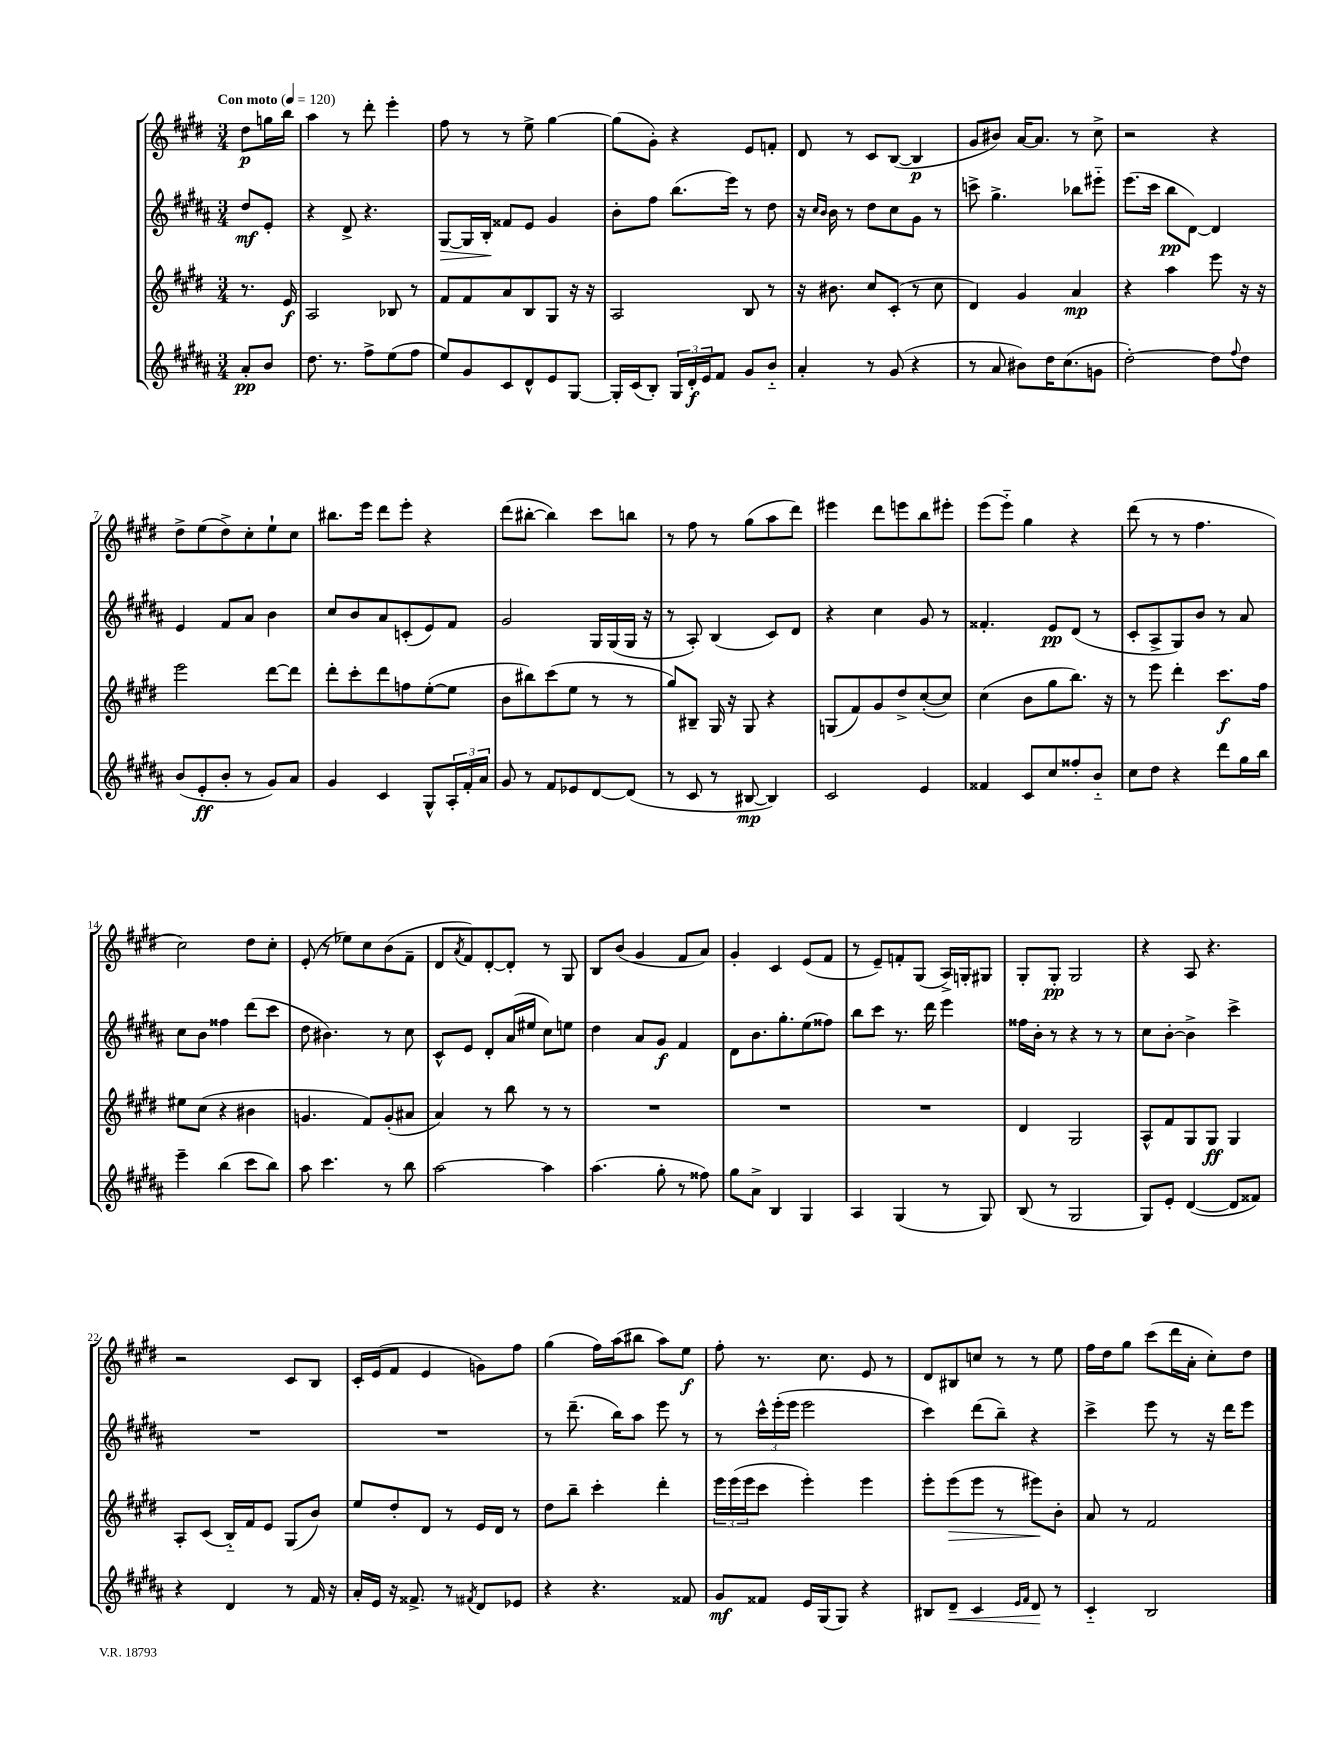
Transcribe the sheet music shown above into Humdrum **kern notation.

**kern	**kern	**kern	**kern
*staff4	*staff3	*staff2	*staff1
*clefG2	*clefG2	*clefG2	*clefG2
*k[f#c#g#d#a#]	*k[f#c#g#d#]	*k[f#c#g#d#a#]	*k[f#c#g#d#]
*M3/4	*M3/4	*M3/4	*M3/4
*MM120	*MM120	*MM120	*MM120
8a#'	8.r	8dd#	8dd#
8b	.	8e'	16gg
.	16e	.	16bb
=	=	=	=
8.dd#	2A	4r	4aa
8.r	.	.	.
.	.	8d#^	8r
8ff#^	.	4.r	8ddd#'
(8ee	8B-	.	4eee'
8ff#	8r	.	.
=	=	=	=
8ee)	8f#	[8G#	8ff#
8g#	8f#	16G#]	8r
.	.	16B'	.
8c#	8a	8f##	8r
8d#^^	8B	8e	8ee^
8e	8G#	4g#	[4gg#
[8G#	16r	.	.
.	16r	.	.
=	=	=	=
16G#']	2A	8b'	(8gg#]
(16c#	.	.	.
8B')	.	8ff#	8g#')
24G#	.	(8.bb	4r
24d#'	.	.	.
24e	.	.	.
8f#	.	.	.
.	.	16eee)	.
8g#	8B	8r	8e
8b'~	8r	8dd#	8f'
=	=	=	=
4a#'	16r	16r	8d#
.	.	16qqcc#	.
.	.	16qqb	.
.	8.b#	16b	.
.	.	8r	8r
8r	8cc#	8dd#	8c#
(8g#	(8c#'	8cc#	([8B
4r	8r	8g#	4B]
.	8cc#	8r	.
=	=	=	=
8r	4d#)	8ccc^	8g#
8a#	.	4.gg#^	8b#)
8b#)	4g#	.	[16a
.	.	.	8.a]
16dd#	.	.	.
(8.cc#	.	.	.
.	4a	8bb-	8r
8g	.	8eee#'~	8cc#^
=	=	=	=
[2dd#')	4r	(8.eee	2r
.	.	16ccc#	.
.	4aa	8bb	.
.	.	[8d#)	.
8dd#]	8eee	4d#]	4r
8qqff#	.	.	.
8dd#	16r	.	.
.	16r	.	.
=	=	=	=
(8b	2eee	4e	8dd#^
8e'	.	.	(8ee
8b'	.	8f#	8dd#^)
8r	.	8a#	8cc#'
8g#)	[8ddd#	4b	8ee`
8a#	8ddd#]	.	8cc#
=	=	=	=
4g#	8ddd#'	8cc#	8.bb#
.	8ccc#'	8b	.
.	.	.	16eee
4c#	8ddd#	8a#	8ddd#
.	8ff	(8c'	8eee'
8G#^^	([8ee'	8e)	4r
24A#'	8ee]	8f#	.
24f#'	.	.	.
24a#	.	.	.
=	=	=	=
8g#	8b	2g#	(8ddd#
8r	8bb#)	.	[8bb#'
8f#	(8ccc#	.	4bb#])
8e-	8ee	.	.
[8d#	8r	16G#	8ccc#
.	.	(16G#	.
(8d#]	8r	16G#	8bb
.	.	16r	.
=	=	=	=
8r	8gg#)	8r	8r
8c#	8B#~	8A#')	8ff#
8r	16G#	(4B	8r
.	16r	.	.
[8B#	8G#	.	(8gg#
4B#])	4r	8c#)	8aa
.	.	8d#	8ddd#)
=	=	=	=
2c#	(8G	4r	4eee#
.	8f#)	.	.
.	8g#	4cc#	8ddd#
.	8dd#^	.	8eee
4e	([8cc#'	8g#	8bb
.	8cc#])	8r	8eee#'
=	=	=	=
4f##	(4cc#	4.f##'	(8eee
.	.	.	8eee'~)
8c#	8b	.	4gg#
8cc#	8gg#	8e	.
8ff##'	8.bb)	(8d#	4r
8b'~	.	8r	.
.	16r	.	.
=	=	=	=
8cc#	8r	8c#'	(8ddd#
8dd#	8eee	8A#^	8r
4r	4ddd#'	8G#)	8r
.	.	8b	4.ff#
8ddd#	8.ccc#	8r	.
16gg#	.	8a#	.
16bb	16ff#	.	.
=	=	=	=
4eee~	8ee#	8cc#	2cc#)
.	(8cc#	8b	.
(4bb	4r	4ff##	.
8ccc#	4b#	(8ddd#	8dd#
8bb)	.	8ccc#	8cc#'
=	=	=	=
8aa#	4.g	8dd#	(8e'
4.ccc#	.	4.b#)	8r
.	.	.	8ee-)
.	8f#)	.	8cc#
8r	(8g'	8r	(8b
8bb	8a#	8cc#	8f#~
=	=	=	=
[2aa#	4a)	8c#^^	8d#
.	.	.	8qa
.	.	8e	8f#)
.	8r	8d#'	[8d#'
.	8bb	(16a#	8d#']
.	.	16ee#	.
4aa#]	8r	8cc#)	8r
.	8r	8ee	8G#
=	=	=	=
(4.aa#	2.r	4dd#	8B
.	.	.	(8b
.	.	8a#	4g#
8gg#'	.	8g#	.
8r	.	4f#	8f#
8ff##)	.	.	8a)
=	=	=	=
8gg#	2.r	8d#	4g#'
8a#^	.	8.b	.
4B	.	.	4c#
.	.	8.gg#'	.
4G#	.	(8ee	(8e
.	.	8ff##)	8f#
=	=	=	=
4A#	2.r	8bb	8r
.	.	8ccc#	8e~)
(4G#	.	8.r	8f'
.	.	.	(8G#
.	.	16ddd#	.
8r	.	4eee	16A^)
.	.	.	16G'
8G#)	.	.	8G#
=	=	=	=
(8B	4d#	16ff##	8G#'
.	.	16b'	.
8r	.	8r	8G#'
2G#	2G#	4r	2G#
.	.	8r	.
.	.	8r	.
=	=	=	=
8G#)	8A^^	8cc#	4r
8e'	8f#	[8b'	.
([4d#	8G#	4b^]	8A
.	8G#	.	4.r
8d#]	4G#	4ccc#^	.
8f##)	.	.	.
=	=	=	=
4r	8A'	2.r	2r
.	(8c#	.	.
4d#	16B'~)	.	.
.	16f#	.	.
.	8e	.	.
8r	(8G#	.	8c#
16f#	8b)	.	8B
16r	.	.	.
=	=	=	=
16a#'	8ee	2.r	16c#'
16e	.	.	(16e
16r	8dd#'	.	8f#
8.f##^	.	.	.
.	8d#	.	4e
8r	8r	.	.
8qf#	.	.	.
8d#	16e	.	8g)
.	16d#	.	.
8e-	8r	.	8ff#
=	=	=	=
4r	8dd#	8r	(4gg#
.	8bb~	(8.ddd#~	.
4.r	4ccc#'	.	16ff#)
.	.	16bb)	(16aa
.	.	8aa#	8bb#
.	4ddd#'	8eee	8aa)
8f##	.	8r	8ee
=	=	=	=
8g#	24eee	8r	8ff#'
.	(24eee	.	.
.	24eee	.	.
8f##	8ccc#	24ccc#^^	8.r
.	.	(24eee'	.
.	.	24eee	.
16e	4eee')	2eee	.
(16G#	.	.	8.cc#
8G#)	.	.	.
4r	4eee	.	8e
.	.	.	8r
=	=	=	=
8B#	8eee'	4ccc#)	8d#
8d#~	(8eee	.	8B#
4c#	8eee	(8ddd#	8cc
.	8r	8bb~)	8r
16qqe	.	.	.
16qqf#	.	.	.
8d#	8eee#)	4r	8r
8r	8b'	.	8ee
=	=	=	=
4c#'~	8a	4ccc#^	16ff#
.	.	.	16dd#
.	8r	.	8gg#
2B	2f#	8eee	(8ccc#
.	.	8r	16ddd#
.	.	.	16a'
.	.	16r	8cc#')
.	.	16ddd#	.
.	.	8eee	8dd#
==	==	==	==
*-	*-	*-	*-
